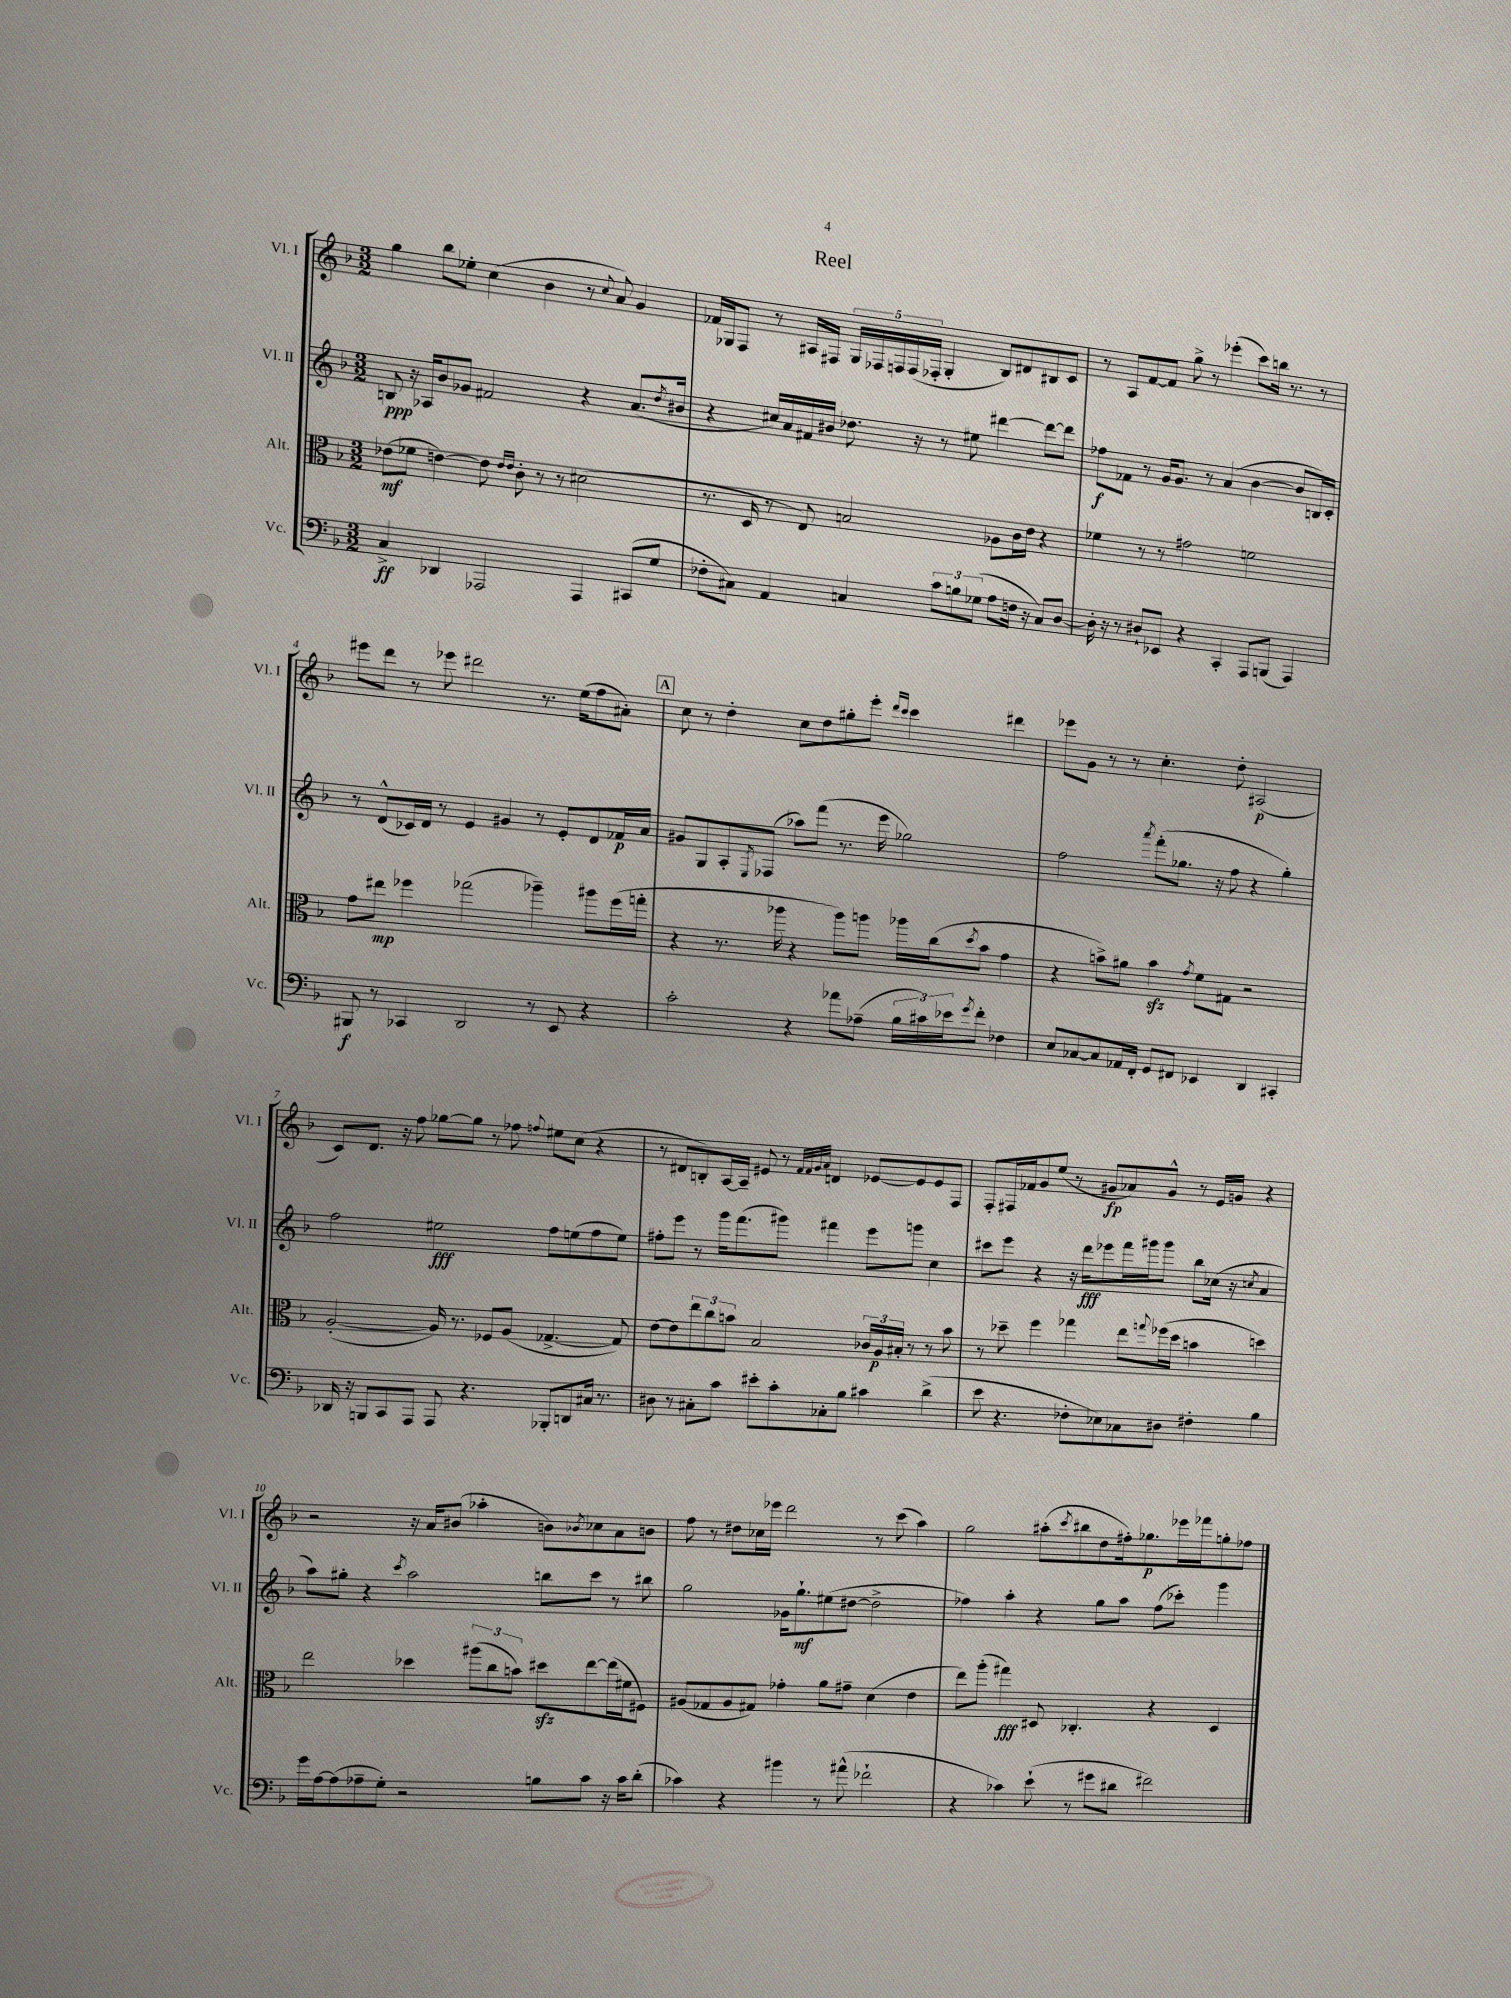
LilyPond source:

\header { title = "Reel" }
<<
\new StaffGroup <<
\new Staff = "s0" \with { instrumentName = "Vl. I" shortInstrumentName = "Vl. I" } {
    \clef treble \key f \major \numericTimeSignature \time 3/2
    g''4 bes''8 ees''8-. c''4( bes'4 r8 \appoggiatura { c''8 } a'8) g'4 |
    fes'16 ges16 f8 r8 ais16 fis16 \tuplet 5/4 { ges16 fes16 f16 f16( fes16-. } ges4-. bes8) dis'8 bis8 c'8 |
    r8 a8 f'8~ f'8 g''8-> r8 ees'''4-.( c'''8) b''16 r8. r8 |
    eis'''8 d'''8 r8 ees'''8 dis'''2 r8. e''16( f''8 ais'8-.) |
    \mark \markup { \box "A" } c''8 r8 d''4-. c''8 d''8 gis''8-. e'''8-. \grace { d'''16 c'''16 } c'''4 dis'''4 |
    ees'''8 g'8 r8 r8 c''4.-. d''8-. ais2\p( |
    c'8) d'8. r16 f''8 ges''8~ ges''8 r8 fes''8 \appoggiatura { f''8 } eis''8 c''8( r4 |
    r8 dis'8 b8-.) a16~ a16-- eis'8 r8 \grace { f'32 f'32 g'32 a'32 } d'4 ees'8~ ees'8 ees'8 f8 |
    f8-. fis16 fes'16 g'8 e''8( r8 gis'8\fp aes'8) gis'8-^ r8 e'16 g'16 r4 |
    r2 r16 a'16 bis'8( aes''4-. b'8) \acciaccatura { bes'8 } ces''8 a'8 b'8 |
    f''8 r8 dis''8 ces''16 ees'''16 d'''2 r8 c'''8( a''4) |
    g''2 ais''8-.( \acciaccatura { c'''8 } bis''8 d''8 fis''16-.) ges''8.\p ees'''16 fes'''16 g''8-. fes''8 \bar "|." |
}
\new Staff = "s1" \with { instrumentName = "Vl. II" shortInstrumentName = "Vl. II" } {
    \clef treble \key f \major \numericTimeSignature \time 3/2
    b8\ppp r16 aes16 bes'8 ges'8 fis'2 r4 a'8.( \acciaccatura { d''8 } bis'16 |
    r4 cis''16) a'16 fis'16 bis'16 des''8. r16 r8 eis''8 dis'''4~ dis'''8~ dis'''8 |
    fes''8\f fes'8 r8 g'16 g'8. r8 a'4( bes'4~ bes'8 b16) c'16-. |
    r8 d'8-^( ces'16) d'16 r8 e'4 gis'4 r8 e'8-. d'8 fes'16\p a'16 |
    \mark \markup { \box "A" } gis'8 g8 a8-. \acciaccatura { e8 } fes8( aes''8) f'''8( r8. e'''16 ges''2) |
    f''2 \acciaccatura { a'''8 } f'''8-.( ges''8. r16 f''8 r4 ges''4-.) |
    f''2 eis''2\fff f''8 e''8( f''8 e''8) |
    fis''8-. e'''8 r8 g'''16 f'''8.( gis'''8) fis'''4 e'''8 g'''8 c''4 |
    cis'''8 e'''8 r4 r16 d'''16\fff ees'''8 f'''16 gis'''16 gis'''8 bes''8 ces''16( r16 \acciaccatura { c''8 } a'4 |
    a''8) gis''8-. r4 \acciaccatura { c'''8 } a''2 b''8 c'''8 r8 bis''8 |
    g''2 ges'16 g''8.-!\mf eis''8( dis''8~ dis''2-> |
    fes''4) a''4-. r4 g''8 a''8 fes''8( ces'''8-.) g'''4 \bar "|." |
}
\new Staff = "s2" \with { instrumentName = "Alt." shortInstrumentName = "Alt." } {
    \clef alto \key f \major \numericTimeSignature \time 3/2
    ees'8\mf( fes'8 e'4~) e'8 \grace { e'16 e'16 } c'8-. r8 r8 dis'2( |
    r8. d16 r8 e8) b2 aes8 c'16 e'16 r4 |
    fes'4 r8 r8 gis'2 f'2 |
    g'8 eis''8\mp fes''4 ges''2( aes''4--) ais''8 fes''16( g''16-. |
    \mark \markup { \box "A" } r4 r8. aes''16 r4 aes''8) a''8 aes''16 c''16( \acciaccatura { d''8 } bes'8 g'4 |
    r4 b'8->) ais'8 b'4\sfz \acciaccatura { g'8 } f'8 gis8 r2 |
    a2~-.( a16) r8. fes8 a8( ges4.~-> ges8) |
    e'8~ e'8 \tuplet 3/2 { e''8 c''8 b'8 } bes2 \tuplet 3/2 { ces'16 a16\p bis16-. } r8 r8 b'8 |
    r8 des''8-- f''4 ges''4 e''8 \appoggiatura { g''8 } fes''16( des''16 b'4 d''4) |
    e''2 des''4 \tuplet 3/2 { ais''8( c''8 b'8) } dis''8\sfz e''8~ e''16( fis'16 fis8) |
    ais8( ges8 ais8 gis8) ges'4-. a'8 gis'8-- d'4( e'4 |
    e''8) a''8-.( gis''4\fff) dis8 ces4.-. r4 dis4 \bar "|." |
}
\new Staff = "s3" \with { instrumentName = "Vc." shortInstrumentName = "Vc." } {
    \clef bass \key f \major \numericTimeSignature \time 3/2
    c4->\ff des,4 aes,,2 aes,,4 cis,8( g8 |
    fes8-. cis8) a,4 c4 \tuplet 3/2 { c'8 b8 ges8( } a8 f16 r16 c8) d8~ |
    d16-. r16 r8 dis8-! ees,8 r4 c,4-. a,,8 b,,8( a,,4) |
    bis,,8\f r8 ces,4 d,2 r8 e,8 r4 |
    \mark \markup { \box "A" } c'2-. r4 aes'8 aes8--( \tuplet 3/2 { bes16 cis'16) ees'16 } \acciaccatura { g'8 } f'8-. fes4 |
    e8 ces8~ ces8 aes,16 f,16-. g,8 fis,8 ees,4 d,4 cis,4-. |
    des,16 r16 b,,8 c,8 a,,8 a,,8 r4. bes,,8-. d,8 cis16 r8. |
    dis8 r8 cis8-. c'8 eis'8-. c'8-. ces8-. bes8 cis'4 d'4->( |
    e'8 r4. fes8-. ees8) ces8 dis8 fis4-. bes4 |
    g'16 a16~ a8( aes8-- g8-.) r2 b8 c'8 r16 c'16 d'8-.( |
    ces'4) r4 bis'4 r8 ais'8-^( fes'2-! |
    r4 ces'4) e'8-!( r8 gis'8 dis'8 fis'2) \bar "|." |
}
>>
>>
